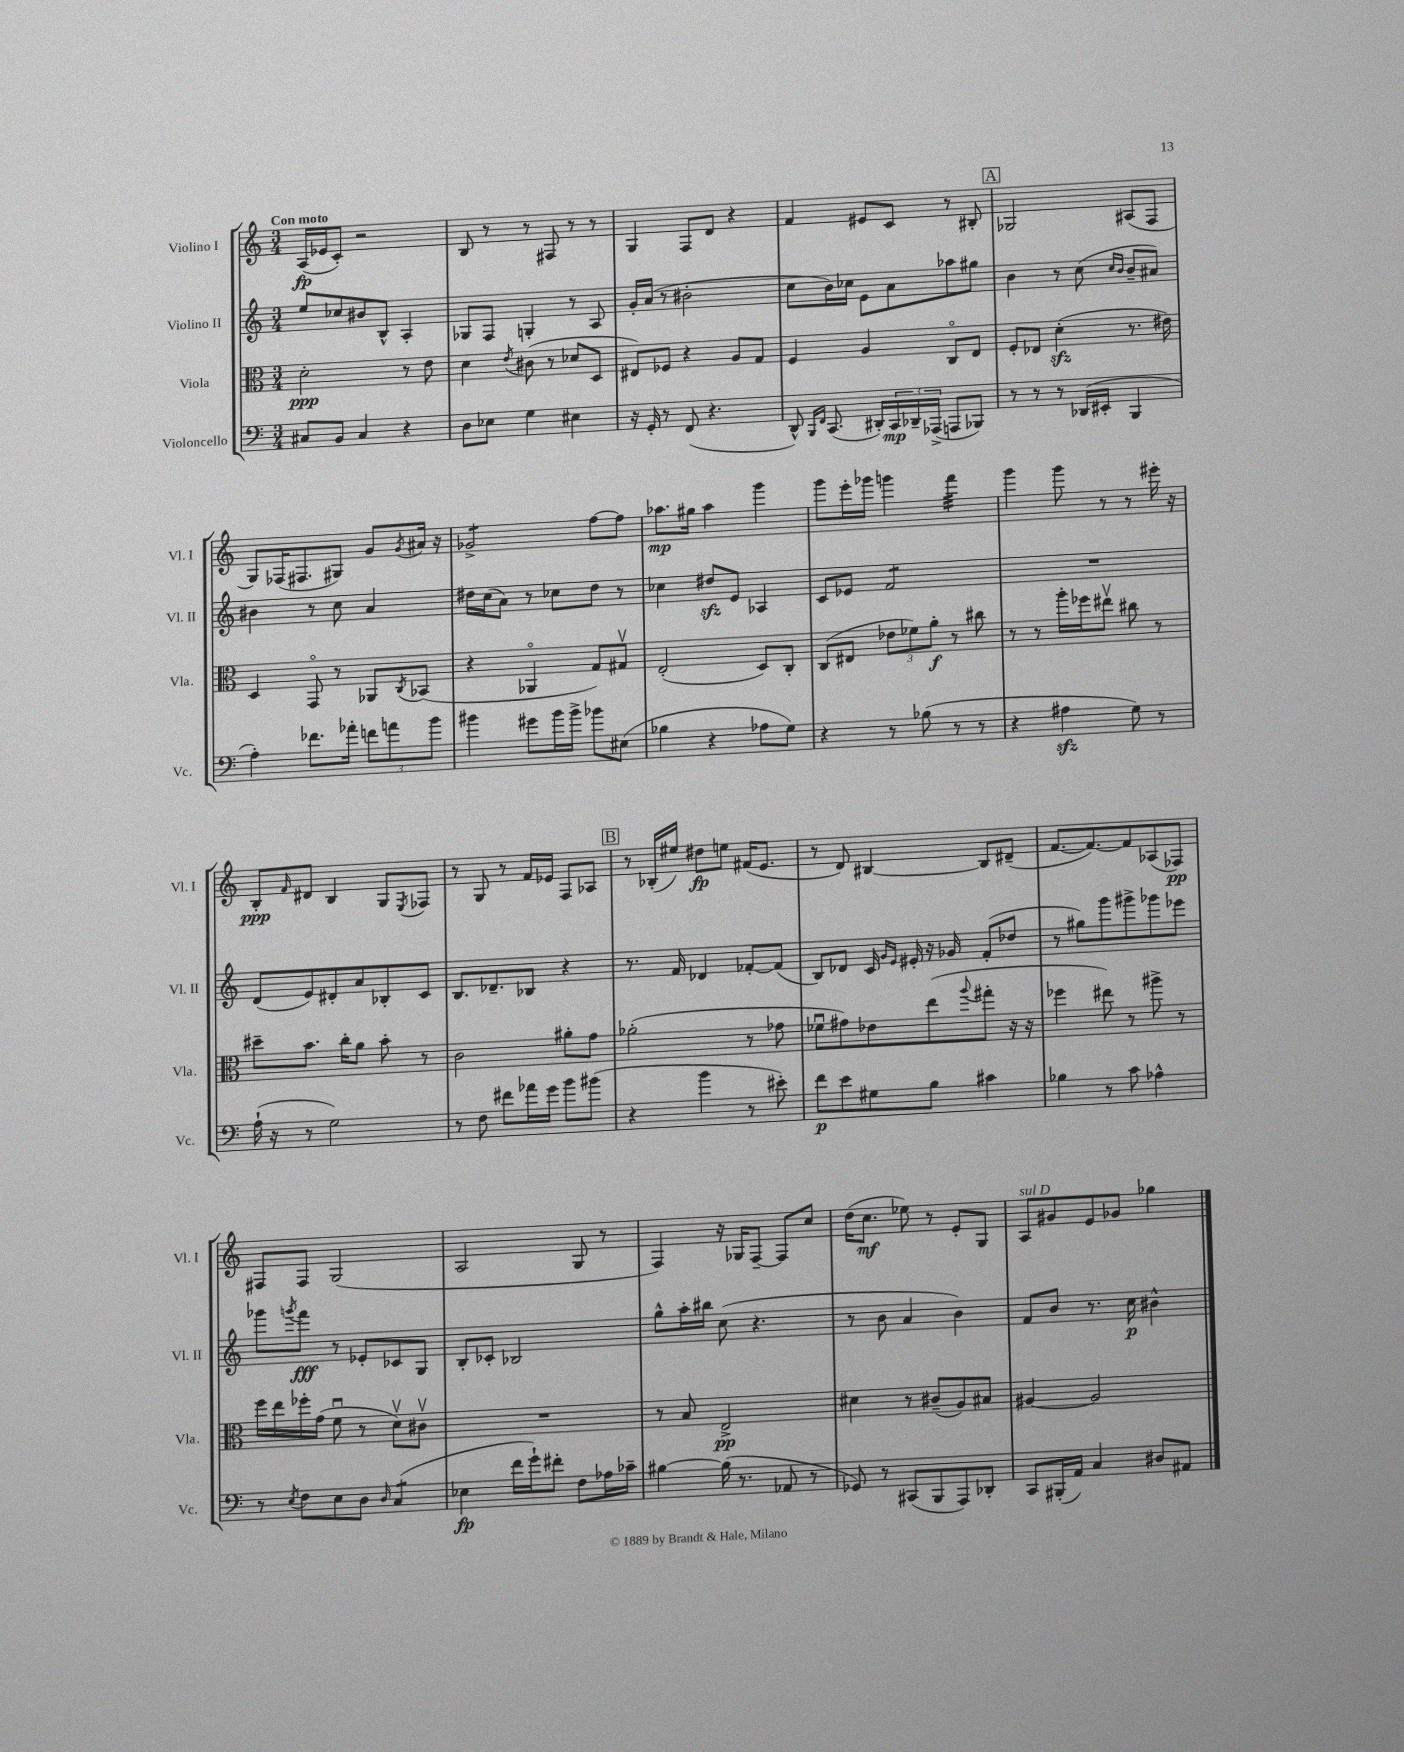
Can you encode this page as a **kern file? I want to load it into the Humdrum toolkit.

**kern	**kern	**kern	**kern
*staff4	*staff3	*staff2	*staff1
*clefF4	*clefC3	*clefG2	*clefG2
*k[]	*k[]	*k[]	*k[]
*M3/4	*M3/4	*M3/4	*M3/4
8C#	2d'	8ee	(16A
.	.	.	16e-
8BB	.	8cc-	8c')
4C#	.	8b#	2r
.	.	8B^^	.
4r	8r	4A'	.
.	8e	.	.
=	=	=	=
8D	4d	8G-	8B
8E-	.	8F	8r
.	8qe	.	.
4G	(8c#	4G'	8r
.	8r	.	8F#
4E#	8d-	8r	8r
.	8D	8A	8r
=	=	=	=
16r	8E#)	16g'	4G
16GG'	.	(16a	.
8r	8F-	8r	.
(8FF	4r	2b#'	8F
4.r	.	.	8d
.	8A	.	4r
.	8G	.	.
=	=	=	=
8DD^^)	4F	8cc	4f
16qqBBB	.	.	.
16qqFF	.	.	.
(8.CC	.	16b)	.
.	.	16cc-	.
.	4A	8e	8e#
16DD#')	.	.	.
24CC	.	8a	8c
24DD-~	.	.	.
(24AAA-^	.	.	.
8AAA	8Co	8aa-	8r
8BBB-)	8E	8gg#	8B#'
=	=	=	=
8r	8F'	4b	2G-
8r	8E-	.	.
8r	(4d'	8r	.
(16DD-	.	(8cc	.
16EE#'	.	.	.
.	.	16qqcc	.
.	.	16qqb	.
4BBB	8.r	8b~	(8A#
.	.	8a#)	8F
.	16e#)	.	.
=	=	=	=
4A')	4D	4b#	8G)
.	.	.	(16F-
.	.	.	8.F#
8.f-	8GGo	8r	.
.	8r	8cc	8G#)
16a-'	.	.	.
12f	8AA-	4a	8g
12a	.	.	.
.	8qC	.	8qg
.	(8BB-	.	16a#
12b	.	.	.
.	.	.	16r
=	=	=	=
4b#	4r	16dd#	2g-^
.	.	(16cc	.
.	.	8a)	.
8g#	4AA-o	8r	.
16b#	.	8cc-	.
16b#^	.	.	.
8b-	8G)	8dd#	[8ff
(8E#	8G#v	8r	8ff]
=	=	=	=
4B-	(2E'	4cc-	8.aa-
.	.	.	16gg#
4r	.	8dd#	4aa-
.	.	8e	.
8A-	8D)	4A-	4ggg
8G)	8C'	.	.
=	=	=	=
4r	(8C	8c	8ggg
.	8E#	8e-	16eee'
.	.	.	16ggg-
8r	12e-	2f	4ggg
.	12f-)	.	.
(8B-	.	.	.
.	12a'	.	.
8r	8r	.	4fff
8r	8cc#	.	.
=	=	=	=
4r	8r	2.r	4ggg
.	8r	.	.
4A#	16aa'	.	8ggg
.	16ff-	.	.
.	8ee#v	.	8r
8G)	8cc#	.	8r
8r	8r	.	16eee#'
.	.	.	16r
=	=	=	=
(16A`	8dd#~	(8d	8B'
16r	.	.	.
.	.	.	16qqf
8r	8.b	8e)	8d#
2G)	.	8d#'	4B
.	16cc'	.	.
.	8a	8a	.
.	8b'	8B-'	8G
.	.	.	8qE
.	8r	8c	8F-
=	=	=	=
8r	2c	8.B	8r
8F	.	.	8G
.	.	8.d-~	.
8f#	.	.	8r
16a-	.	8B-	16f
16g	.	.	16e-
8b	8a#'	4r	8F
(8b#	8g	.	8A-
=	=	=	=
4r	(2a-'	8.r	8r
.	.	.	(16B-'
.	.	16f	16ee#)
4b	.	4d-	8dd#
.	.	.	8ee
8r	8r	[8f-'	(16f#
.	.	.	8.e
8e#')	8g-	(8f-]	.
=	=	=	=
8f	8f-u	8B)	8r
8e	8g#)	8d-	8d)
8G#	8e-	16c	[4B#
.	.	16qqg	.
.	.	16qqe	.
.	.	16e#'	.
8B	(8ee	16r	.
.	.	16g-	.
.	8qqaa	.	.
4c#	8gg#'	(8f'	8B#]
.	16r	8dd-	(8d#~
.	16r	.	.
=	=	=	=
4B-	4ff-	8r	[8.f
.	.	8gg#)	.
.	.	.	8.f_)
8r	8ee#)	8ggg	.
8c	8r	8ggg#^	8f]
4A-^^	8aa#^	8ggg-	(8A-
.	8r	8eee-	8F-)
=	=	=	=
8r	16ff	8ggg-	8F#
.	16ee	.	.
8qE	.	8qggg	.
8F	16ff-'	8fff	8F#
.	(16g	.	.
8E	8fu	8r	(2G
8D	8r	8e-'	.
16qqD	.	.	.
(4C	8dv)	8c-	.
.	8c#v	8G	.
=	=	=	=
4E-	2.r	8B'	2A
.	.	8c-'	.
16f	.	2B-	.
16g`)	.	.	.
8f#'	.	.	.
8F	.	.	8G
16A-	.	.	8r
16c-~	.	.	.
=	=	=	=
[4B#	8r	8gg^^	4F)
.	8B	16aa'	.
.	.	16bb#	.
(16B#]	2E^	(8cc	16r
8.r	.	.	16G-
.	.	4.r	[8F~
8AA-	.	.	8F]
8r	.	.	8cc
=	=	=	=
8GG-)	4d#	8r	(16dd
.	.	.	8.cc
8r	.	8b	.
(8CC#	8r	4a	8ee-)
8BBB	(8c#~	.	8r
8AAA)	8A)	4b)	8e'
8DD-'	8B#	.	8G
=	=	=	=
8CC	[4A#	8f	8A
(16BBB#'	.	8b	8g#
16AA)	.	.	.
4C	2A#]	8.r	8e
.	.	.	8g-
.	.	16cc	.
8D#	.	4b#^^	4gg-
8AA#	.	.	.
==	==	==	==
*-	*-	*-	*-
